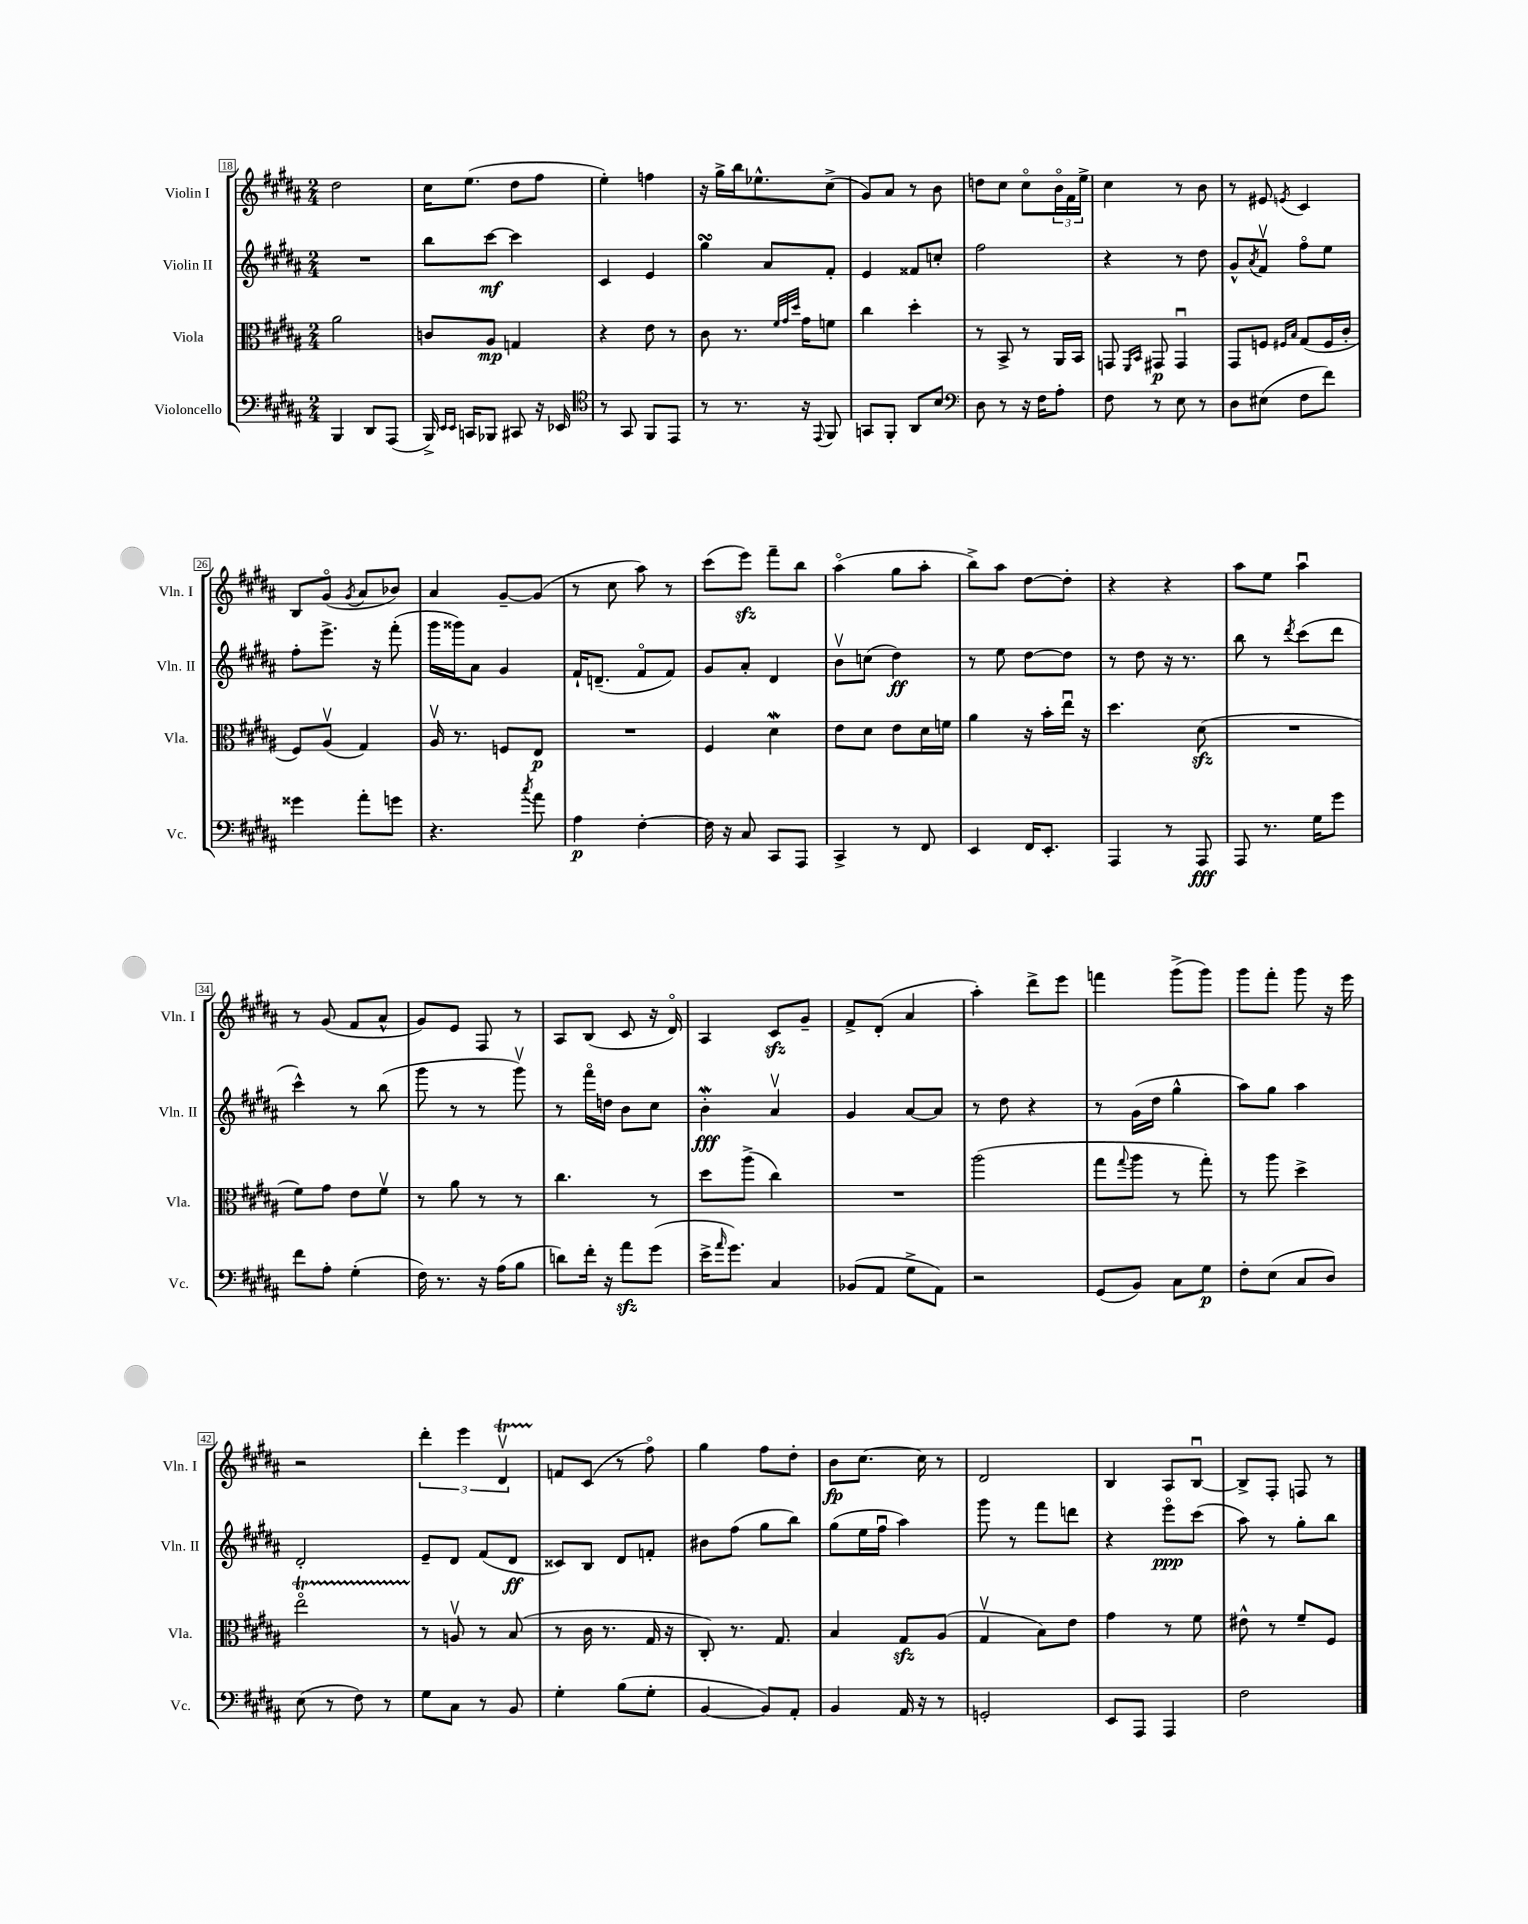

**kern	**kern	**kern	**kern
*staff4	*staff3	*staff2	*staff1
*clefF4	*clefC3	*clefG2	*clefG2
*k[f#c#g#d#a#]	*k[f#c#g#d#a#]	*k[f#c#g#d#a#]	*k[f#c#g#d#a#]
*M2/4	*M2/4	*M2/4	*M2/4
4BBB/	2a#\	2r	2dd#\
8DD#/L	.	.	.
(8AAA#/J	.	.	.
=	=	=	=
16BBB^/)	8c/L	8bb\L	16cc#\LK
16qqEE/LL	.	.	.
16qqEE/JJ	.	.	.
16CC/LK	.	.	(8.ee\J
8BBB-/J	8A#/J	[8ccc#\J	.
8CC#/	4G/	4ccc#\]	8dd#\L
16r	.	.	8ff#\J
16EE-/	.	.	.
=	=	=	=
*clefC4	*	*	*
8r	4r	4c#/	4ee'\)
8GG#/	.	.	.
8FF#/L	8e\	4e/	4ff\
8EE/J	8r	.	.
=	=	=	=
8r	8c#\	4gg#\	16r
.	.	.	16gg#^\LL
8.r	8.r	.	16bb\J
.	.	.	8.ee-^^\
.	.	8a#/L	.
.	32qqf#/LLL	.	.
.	32qqg#/	.	.
.	32qqdd#/JJJ	.	.
16r	16g#\LK	.	.
8qqEE/	.	.	.
8FF#/	8f\J	8f#'/J	(8cc#^\J
=	=	=	=
8GG/L	4cc#\	4e/	8g#/L)
8FF#'/J	.	.	8a#/J
8AA#/L	4dd#'\	8f##/L	8r
8B/J	.	8cc'/J	8b\
=	=	=	=
*clefF4	*	*	*
8D#\	8r	2ff#\	8dd\L
8r	8BB^/	.	8cc#\J
16r	8r	.	8cc#o\L
16F#\LK	.	.	.
8A#'\J	16AA#/LL	.	24bo\L
.	.	.	24f#\
.	16BB/JJ	.	.
.	.	.	24ee^\JJ
=	=	=	=
8F#\	8GG/	4r	4cc#\
.	16qqFF#/LL	.	.
.	16qqBB/JJ	.	.
8r	8GG#/	.	.
8E\	4GG#u/	8r	8r
8r	.	8dd#\	8b\
=	=	=	=
8D#\L	8GG#/L	8g#^^/L	8r
.	.	8qa#/	.
(8E#\J	8F/J	8f#v/J	8e#/
.	16qqF#/LL	.	.
.	16qqB/JJ	.	8qe/
8F#\L	(8G#/L	8ff#o\L	4c#/
8f#\J)	16F#/L	8ee\J	.
.	16c#'/JJ	.	.
=	=	=	=
4g##\	8F#/L)	8ff#'\L	8B/L
.	(8A#v/J	8.eee^\J	(8g#o/J
.	.	.	8qg#/
8a#'\L	4G#/)	.	8a#/L
.	.	16r	.
8g\J	.	(8fff#'\	8b-/J)
=	=	=	=
4.r	16A#v/	16ggg#\LL	4a#/
.	8.r	16ggg##\J)	.
.	.	8a#\J	.
.	8F/L	4g#/	[8g#~/L
8qcc#/	.	.	.
8a#\	8E/J	.	(8g#/]J
=	=	=	=
4A#\	2r	16f#`/LK	8r
.	.	(8.d~/J	.
.	.	.	8cc#\
[4F#'\	.	8f#o/L	8aa#\)
.	.	8f#/J)	8r
=	=	=	=
16F#\]	4F#/	8g#/L	(8ccc#\L
16r	.	.	.
8C#/	.	8a#'/J	8eee\J)
8CC#/L	4d#\	4d#/	8fff#~\L
8AAA#/J	.	.	8bb\J
=	=	=	=
4CC#^/	8e\L	8bv\L	(4aa#o\
.	8d#\J	(8cc\J	.
8r	8e\L	4dd#\)	8gg#\L
8FF#/	16d#\L	.	8aa#'\J
.	16f\JJ	.	.
=	=	=	=
4EE/	4a#\	8r	8bb^\L)
.	.	8ee\	8aa#\J
16FF#/LK	16r	[8dd#\L	[8dd#\L
8.EE'/J	16b'\LL	.	.
.	16eeu\JJ	8dd#\]J	8dd#'\]J
.	16r	.	.
=	=	=	=
4AAA#/	4.dd#\	8r	4r
.	.	8dd#\	.
8r	.	16r	4r
.	.	8.r	.
8AAA#/	(8d#\	.	.
=	=	=	=
8AAA#/	2r	8bb\	8aa#\L
8.r	.	8r	8ee\J
.	.	8qddd#/	.
.	.	(8ccc#\L	4aa#u\
16G#\LK	.	.	.
8g#\J	.	8ddd#\J	.
=	=	=	=
8f#\L	8f#\L)	4ccc#^^\)	8r
8A#'\J	8g#\J	.	(8g#/
(4G#'\	8e\L	8r	8f#/L
.	8f#v\J	(8bb\	8a#^^/J
=	=	=	=
16F#\)	8r	8ggg#\	8g#/L)
8.r	.	.	.
.	8a#\	8r	8e/J
16r	8r	8r	8F#/
(16A#\LK	.	.	.
8B\J	8r	8ggg#v\)	8r
=	=	=	=
8d\L)	4.cc#\	8r	8A#/L
16f#'\Jk	.	16fff#o\LL	(8B/J
16r	.	16dd\JJ	.
8a#\L	.	8b\L	8c#/
(8g#\J	8r	8cc#\J	16r
.	.	.	16d#o/)
=	=	=	=
16e^\LK	8dd#\L	4b'\	4A#/
16qqa#/	.	.	.
8.g#\J)	.	.	.
.	(8aa#^\J	.	.
4C#/	4cc#\)	4a#v/	8c#/L
.	.	.	8g#~/J
=	=	=	=
(8BB-/L	2r	4g#/	8f#^/L
8AA#/J	.	.	(8d#'/J
8G#^\L	.	[8a#/L	4a#/
8AA#\J)	.	8a#/]J	.
=	=	=	=
2r	(2aa#\	8r	4aa#'\)
.	.	8dd#\	.
.	.	4r	8ddd#^\L
.	.	.	8eee\J
=	=	=	=
(8GG#/L	8gg#\L	8r	4fff\
.	8qqgg#/	.	.
8BB/J)	8aa#\J	(16g#\LL	.
.	.	16dd#\JJ	.
8C#\L	8r	4gg#^^\	(8ggg#^\L
8G#\J	8gg#'\)	.	8ggg#\J)
=	=	=	=
8F#'\L	8r	8aa#\L)	8ggg#\L
(8E\J	8aa#\	8gg#\J	8fff#'\J
8C#/L	4dd#^\	4aa#\	8ggg#\
8D#/J)	.	.	16r
.	.	.	16eee\
=	=	=	=
(8E\	2eeo\	2d#'/	2r
8r	.	.	.
8F#\)	.	.	.
8r	.	.	.
=	=	=	=
8G#\L	8r	8e~/L	6ddd#'\
8C#\J	8Av/	8d#/J	.
.	.	.	6eee\
8r	8r	(8f#/L	.
.	.	.	6d#v/
8BB/	(8B/	8d#/J	.
=	=	=	=
4G#'\	8r	8c##/L)	8f/L
.	16c#\	8B/J	(8c#/J
.	8.r	.	.
(8B\L	.	8d#/L	8r
8G#'\J	16G#/	8f'/J	8ff#o\)
.	16r	.	.
=	=	=	=
[4BB/	8C#'/)	8b#\L	4gg#\
.	8.r	(8ff#\J	.
8BB/]L)	.	8gg#\L	8ff#\L
.	8.G#/	.	.
8AA#'/J	.	8bb\J)	8dd#'\J
=	=	=	=
4BB/	4B/	(8gg#\L	8b\L
.	.	16ee\L	[8.cc#\J
.	.	16ff#u\JJ	.
16AA#/	8G#/L	4aa#\)	.
16r	.	.	16cc#\]
8r	(8A#/J	.	8r
=	=	=	=
2GG'/	4G#v/	8ggg#\	2d#/
.	.	8r	.
.	8B\L)	8fff#\L	.
.	8e\J	8ddd\J	.
=	=	=	=
8EE/L	4g#\	4r	4B/
8AAA#/J	.	.	.
4AAA#/	8r	8eeeo\L	8A#/L
.	8f#\	(8ccc#\J	[8Bu/J
=	=	=	=
2F#\	8e#^^\	8aa#\)	8B^/]L
.	8r	8r	8F#'/J
.	8f#~/L	8gg#'\L	8F/
.	8F#/J	8bb\J	8r
==	==	==	==
*-	*-	*-	*-
